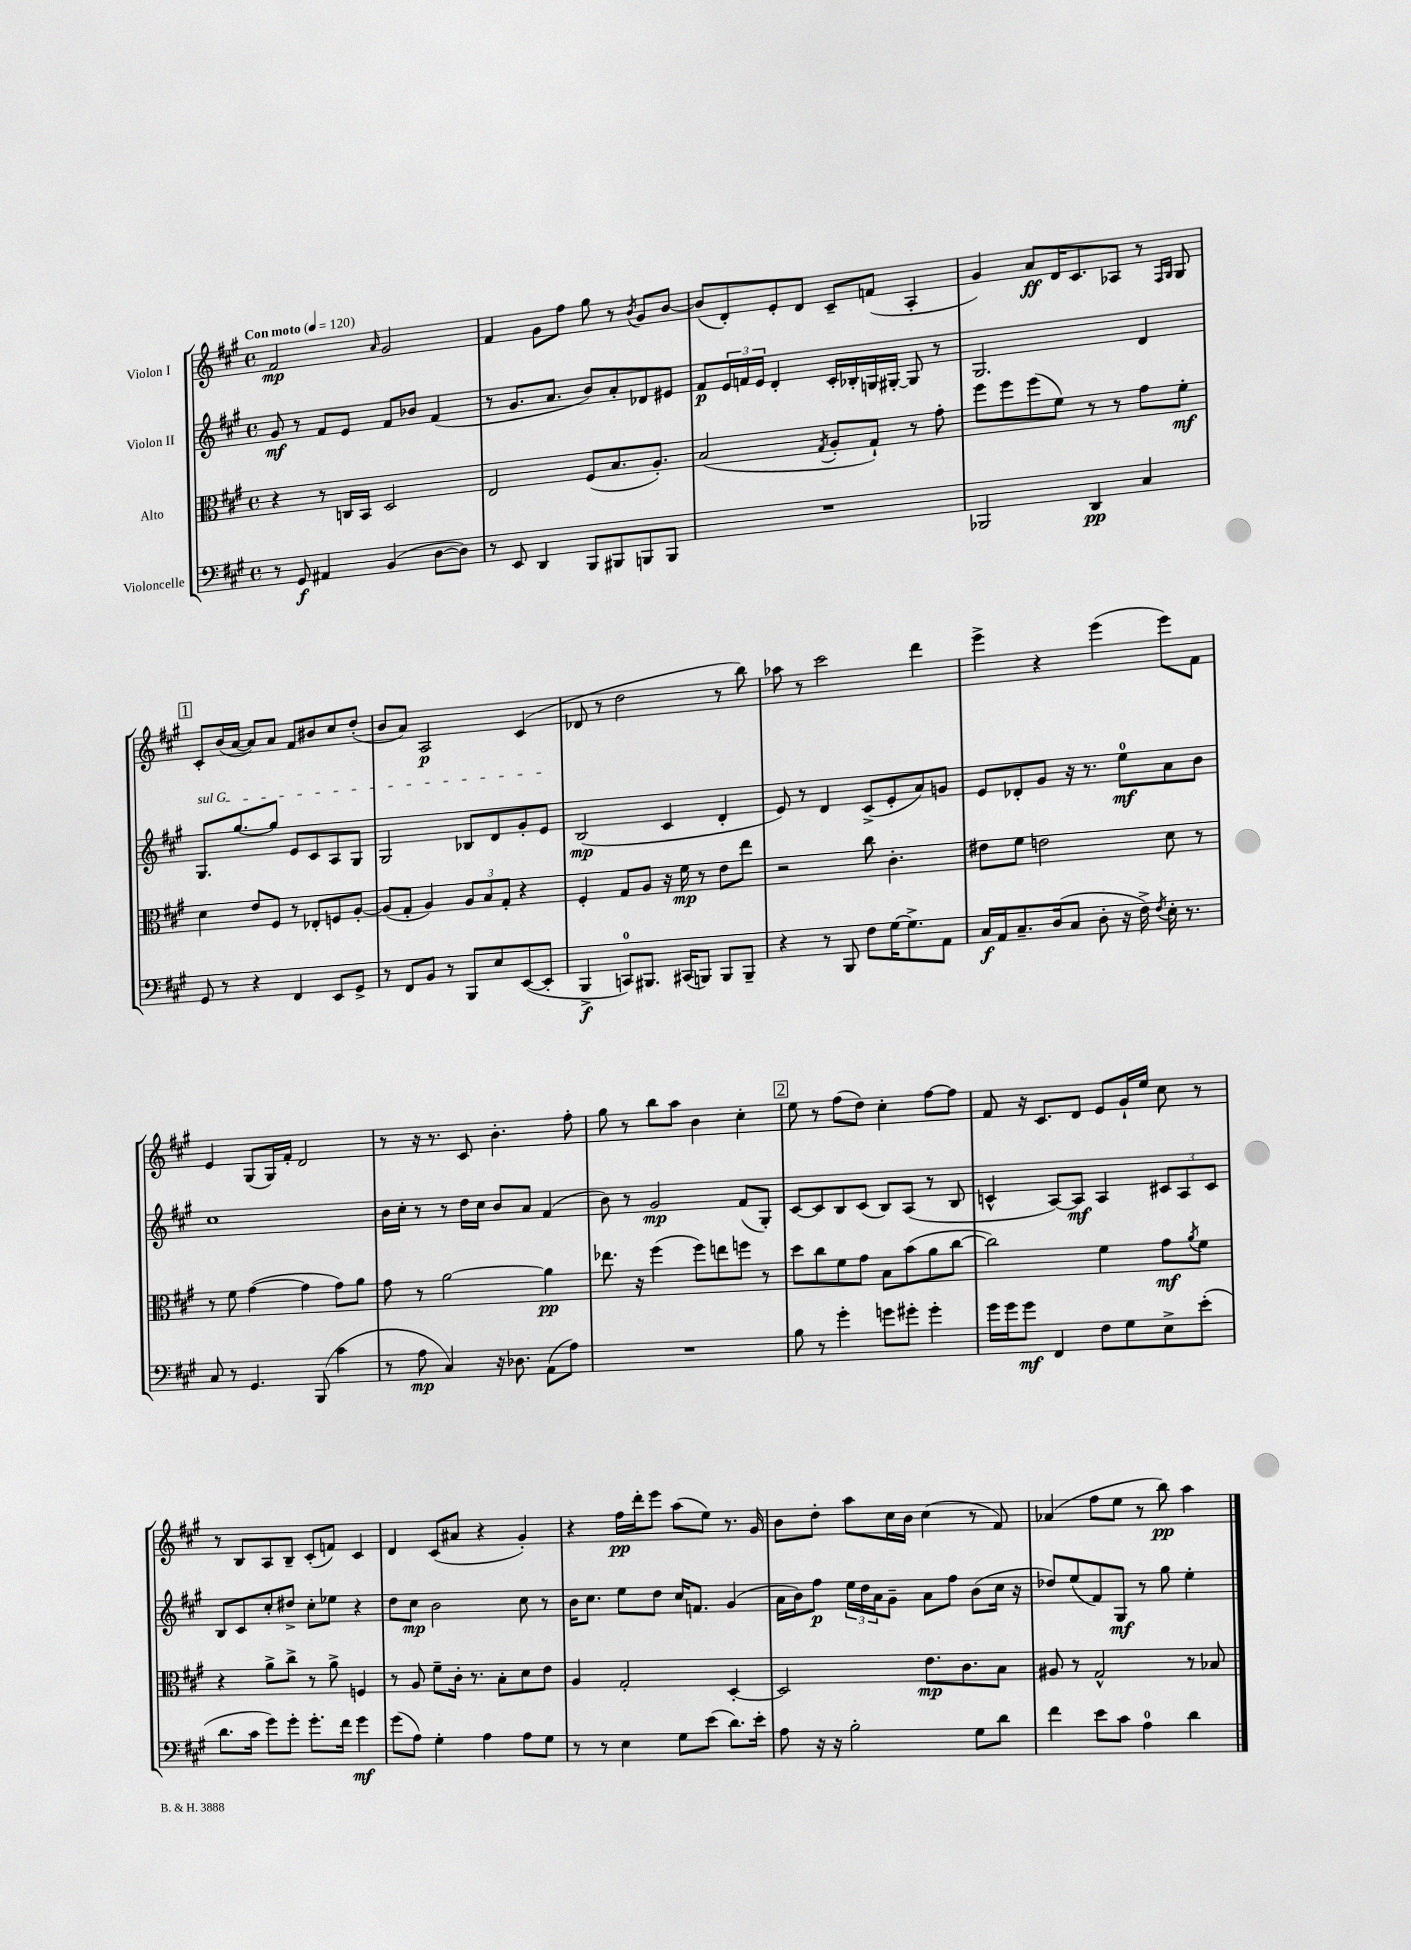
<<
\new StaffGroup <<
\new Staff = "s0" \with { instrumentName = "Violon I" } {
    \clef treble \key a \major \defaultTimeSignature \time 4/4 \tempo "Con moto" 4 = 120
    fis'2\mp \grace { a'16 } gis'2 |
    fis'4 gis'8 fis''8 gis''8 r8 \acciaccatura { b'8 } gis'8 b'8~ |
    b'8( d'8-.) e'8-. d'8 cis'8-- f'8( a4-. |
    gis'4) a'8\ff d'16 cis'8. aes8 r8 \grace { fis16 gis16 } gis8 |
    \mark \markup { \box "1" } cis'8-. b'16( a'16~ a'8) a'8 fis'8 bis'8 cis''8 d''8-.( |
    b'8 a'8) a2\p cis'4( |
    des'8 r8 d''2 r8 b''8) |
    aes''8 r8 cis'''2 d'''4 |
    e'''4-> r4 e'''4( e'''8) fis'8 |
    e'4 gis8( gis16) fis'16-. d'2 |
    r8 r16 r8. cis'8 b'4.-. fis''8-. |
    gis''8 r8 b''8 a''8 b'4 cis''4-. |
    \mark \markup { \box "2" } e''8 r8 fis''8( d''8) cis''4-. fis''8~ fis''8 |
    fis'8 r16 cis'8. d'8 e'8 gis'16-! e''16 cis''8 r8 |
    r8 b8 a8 b8-- cis'8-.( f'8) cis'4 |
    d'4 cis'8( ais'8 r4 gis'4-.) |
    r4 fis''16\pp d'''16-. e'''8 a''8( e''8) r8. gis'16 |
    b'8 d''8-. a''8 cis''16 b'16 cis''4( r8 fis'8) |
    aes'4( fis''8 e''8 r8 b''8\pp) a''4 \bar "|." |
}
\new Staff = "s1" \with { instrumentName = "Violon II" } {
    \clef treble \key a \major \defaultTimeSignature \time 4/4
    gis'8\mf r8 fis'8 e'8 fis'8 bes'8 fis'4( |
    r8 gis'8. a'8. b'8) a'8-. des'8 eis'8 |
    fis'8\p \tuplet 3/2 { e'16 f'16 e'16 } d'4-. cis'16-. bes16-. g16 gis16~-. gis8 r8 |
    gis2. d'4 |
    \mark \markup { \box "1" } \once \override TextSpanner.bound-details.left.text = \markup { \italic "sul G" } gis8.\startTextSpan gis''8.~ gis''8 e'8 cis'8 a8 gis8 |
    gis2 bes8 d'8 gis'8-. e'8\stopTextSpan |
    b2\mp( cis'4 d'4-. |
    e'8) r8 d'4 cis'8->( e'8-. a'8) g'8 |
    e'8 des'8-. gis'8 r16 r8. e''8-0\mf a'8 b'8 |
    cis''1 |
    b'16 cis''16-. r8 r8 d''16 cis''16 b'8 a'8 fis'4( |
    b'8) r8 gis'2\mp fis'8( gis8-.) |
    \mark \markup { \box "2" } cis'8~ cis'8 b8 cis'8( b8) a8( r8 b8 |
    c'4-^ a8~) a8\mf a4 \tuplet 3/2 { cis'8 a8 cis'8 } |
    b8 cis'8 cis''8-. dis''8-> cis''8-. ees''8 r4 |
    d''8 cis''8\mp b'2 cis''8 r8 |
    b'16 cis''8. e''8 d''8 cis''16 f'8. gis'4( |
    a'16 b'16) fis''8\p \tuplet 3/2 { e''16 d''16 a'16 } gis'8-- a'8 fis''8 b'8( cis''16 r16 |
    des''8) e''8( fis'8) gis8\mf r8 gis''8 e''4-. \bar "|." |
}
\new Staff = "s2" \with { instrumentName = "Alto" } {
    \clef alto \key a \major \defaultTimeSignature \time 4/4
    r4 r8 c16 b,16 d2 |
    e2 fis8( b8. a8.-.) |
    b2( \acciaccatura { gis8 } a8-. gis8-!) r8 gis'8-. |
    fis''8 fis''8 fis''8( fis'8) r8 r8 gis'8 fis'8-.\mf |
    \mark \markup { \box "1" } d'4 e'8 fis8 r8 ees8-. f8 a8~-. |
    a8( gis8-. a4) \tuplet 3/2 { a8 b8 gis8-. } r4 |
    fis4-. gis8 a8 r16 fis'16\mp r8 e'8 e''8 |
    r2 cis''8 cis'4.-. |
    eis'8 fis'8 e'2 d'8 r8 |
    r8 fis'8 gis'4~( gis'4 gis'8) a'8 |
    gis'8 r8 a'2~ a'4\pp |
    ees''8. r16 fis''4( fis''8) e''8 f''8 r8 |
    \mark \markup { \box "2" } d''8 cis''8 fis'8 gis'8 b8 b'8( a'8 cis''8~ |
    cis''2) fis'4 gis'8\mf \acciaccatura { a'8 } fis'8 |
    r4 a'8-> cis''8-> r8 a'8-> f4 |
    r8 a8 fis'8-- cis'16-. r8. b8-. d'8 e'8 |
    a4 gis2-. d4~-. |
    d2 e'8.\mp cis'8. b8 |
    ais8 r8 gis2-^ r8 bes8 \bar "|." |
}
\new Staff = "s3" \with { instrumentName = "Violoncelle" } {
    \clef bass \key a \major \defaultTimeSignature \time 4/4
    r8 gis,8\f ais,4 b,4( d8~ d8) |
    r8 e,8 d,4 b,,8 bis,,8 b,,8 b,,8 |
    R1 |
    bes,,2 d,4\pp cis4 |
    \mark \markup { \box "1" } gis,8 r8 r4 fis,4 e,8 gis,8-> |
    r8 fis,8 b,8 r8 b,,8 e8 e,8~( e,8-. |
    b,,4->\f c,8-0) bis,,8. cis,16( b,,8) b,,8 b,,8-- |
    r4 r8 b,,8 fis8 gis16~ gis8.-> a,8 |
    cis16\f a,16 cis8.-- d16( cis8 d8-. r16 fis16->) \acciaccatura { fis8 } e16-. r8. |
    cis8 r8 gis,4. b,,8( cis'4 |
    r8 a8\mp cis4) r16 des8. a,8( a8) |
    R1 |
    \mark \markup { \box "2" } b8 r8 gis'4-. g'8 gis'8-. gis'4-. |
    gis'16 gis'16 gis'8\mf fis,4 fis8 gis8 e8-> e'8-.( |
    d'8. cis'16 gis'8) gis'8-. gis'8.-. fis'16 gis'4\mf |
    gis'8( a8) gis4-. a4 a8 gis8 |
    r8 r8 e4 gis8 e'8( d'8.) e'16-. |
    a8 r16 r16 b2-. gis8 d'8 |
    fis'4 e'8 cis'8 a4-0 d'4 \bar "|." |
}
>>
>>
\layout { \context { \Score \remove "Bar_number_engraver" } }
